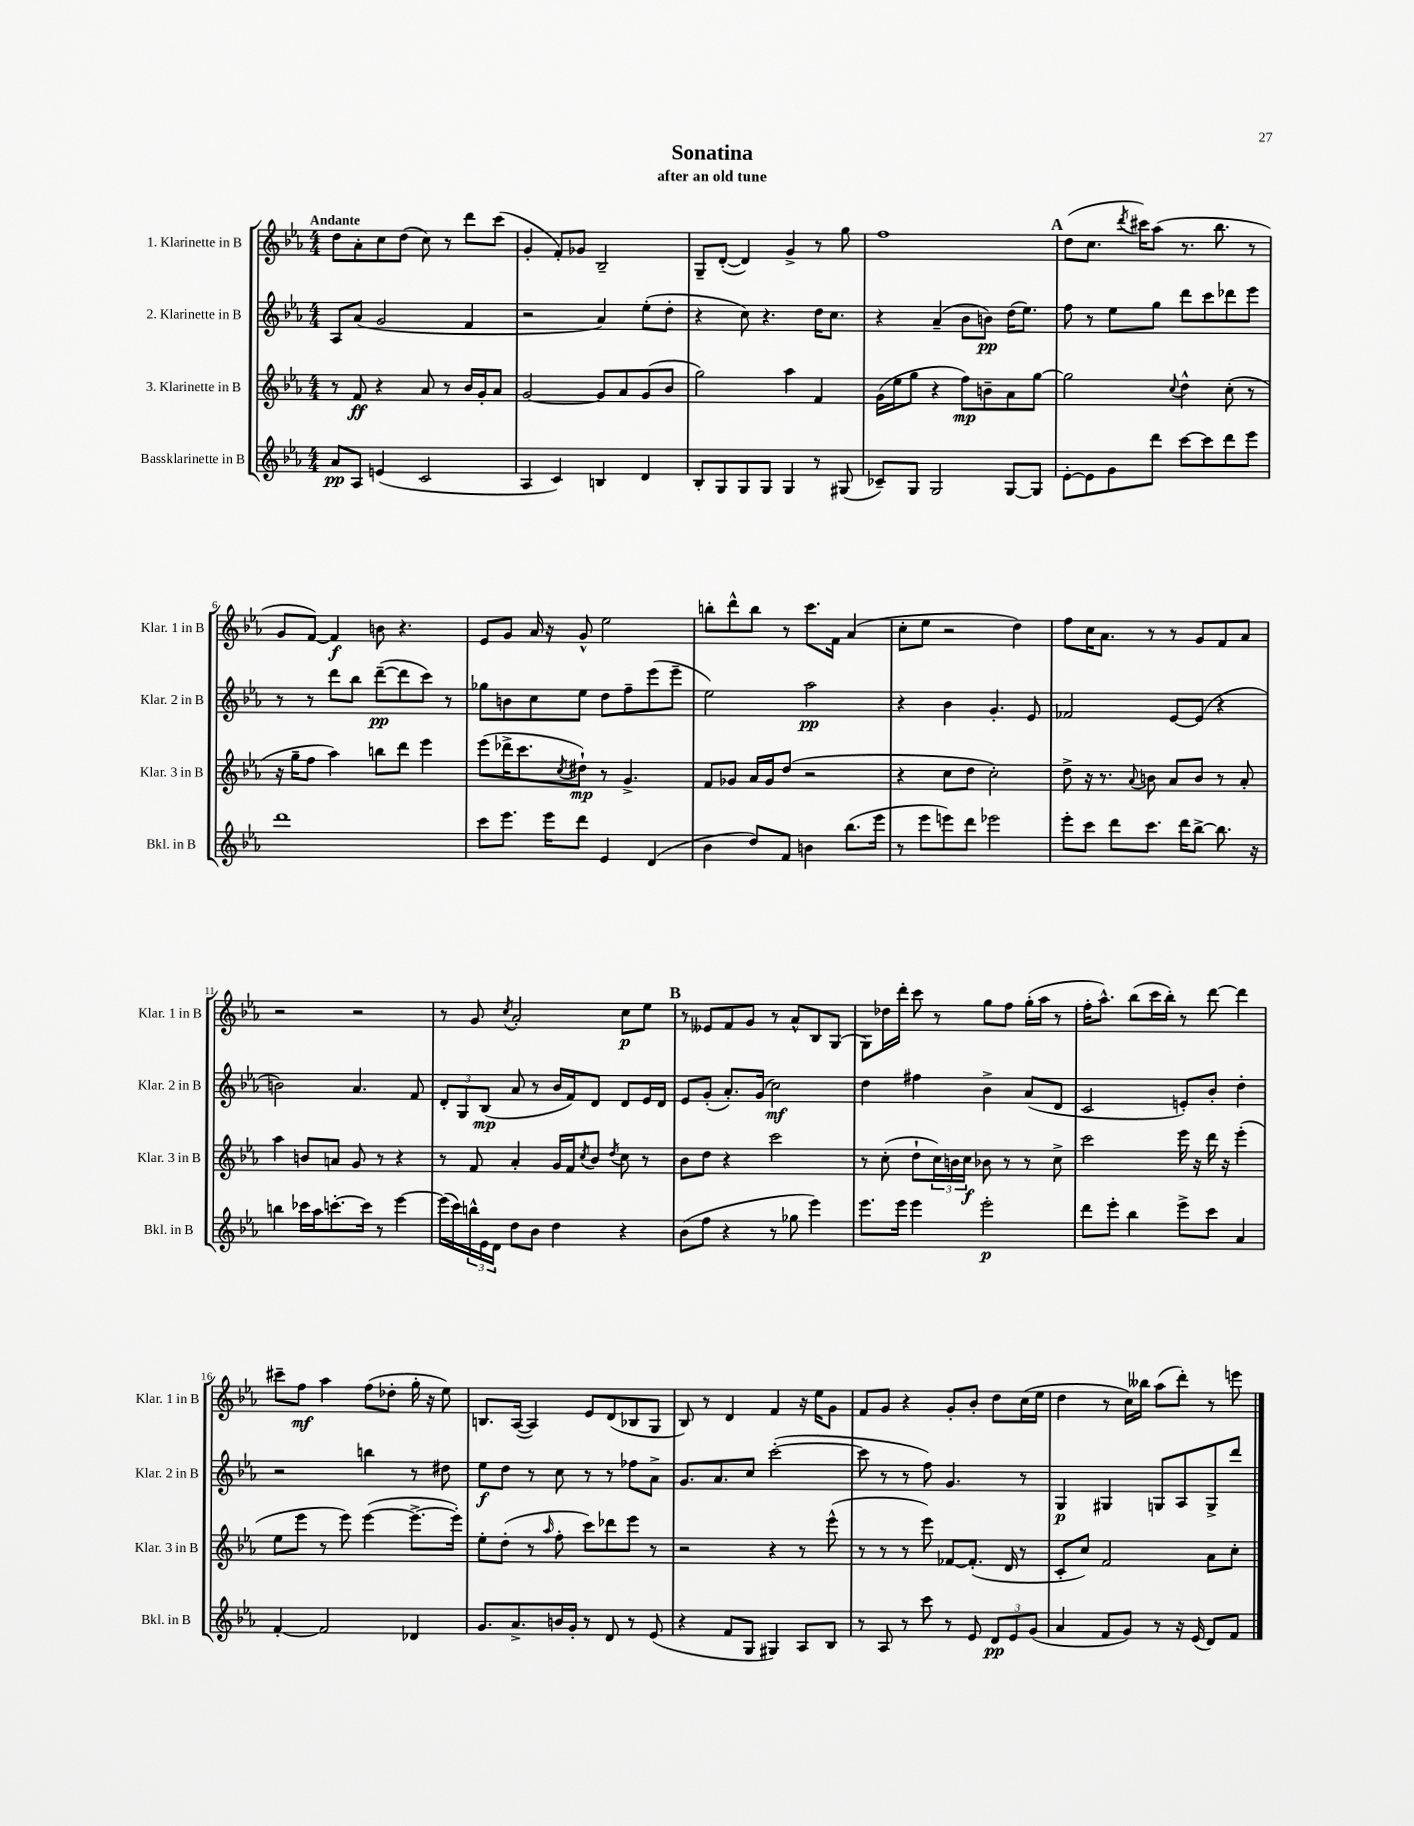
\header { title = "Sonatina" subtitle = "after an old tune" }
<<
\new StaffGroup <<
\new Staff = "s0" \with { instrumentName = "1. Klarinette in B" shortInstrumentName = "Klar. 1 in B" } {
    \clef treble \key ees \major \numericTimeSignature \time 4/4 \tempo "Andante"
    d''8 aes'8-. c''8 d''8( c''8) r8 d'''8 c'''8( |
    g'4-. f'8-.) ges'8 bes2-- |
    g8-- d'8~-.( d'4) g'4-> r8 g''8 |
    f''1 |
    \mark \markup { \bold "A" } d''8( c''8. \acciaccatura { d'''8 } cis'''16) aes''8( r8. bes''8. r8 |
    g'8 f'8~) f'4\f b'8 r4. |
    ees'8 g'8 aes'16 r16 g'8-^ ees''2 |
    b''8-. d'''8-^ b''8 r8 c'''8. f'16 aes'4( |
    c''8-. ees''8 r2 d''4) |
    f''8 c''16 aes'8. r8 r8 g'8 f'8 aes'8 |
    r2 r2 |
    r8 g'8 \acciaccatura { c''8 } aes'2-. c''8\p ees''8 |
    \mark \markup { \bold "B" } r8 eeses'8 f'8 g'8 r8 aes'8-^ bes8 g8( |
    g8) des''16 d'''16-. c'''8 r8 g''8 f''8 g''16-.( aes''16 r8 |
    f''16-. aes''8.-^) bes''8( c'''16 bes''16-.) r8 d'''8~ d'''4 |
    cis'''8-- f''8\mf aes''4 f''8( des''8-. g''16-. r16 ees''8) |
    b8. aes16~( aes4) ees'8 d'8( bes8 g8 |
    bes8) r8 d'4 f'4 r16 ees''16 g'8 |
    f'8 g'8 r4 g'8-. bes'8-. d''8 c''16( ees''16 |
    d''4 r8 c''16) beses''16 aes''8( d'''8-.) r8 e'''8 \bar "|." |
}
\new Staff = "s1" \with { instrumentName = "2. Klarinette in B" shortInstrumentName = "Klar. 2 in B" } {
    \clef treble \key ees \major \numericTimeSignature \time 4/4
    aes8 aes'8( g'2 f'4 |
    r2 aes'4) ees''8-.( d''8-. |
    r4 c''8) r4. d''16 c''8. |
    r4 aes'4--( bes'8 b'8\pp) d''16( ees''8.) |
    \mark \markup { \bold "A" } f''8 r8 ees''8 g''8 d'''8 c'''8 des'''8 ees'''8 |
    r8 r8 d'''8 bes''8 d'''8~--\pp( d'''8 c'''8) r8 |
    ges''8 b'8 c''8 ees''8 d''8 f''8-- ees'''8( ees'''8-- |
    ees''2) aes''2\pp |
    r4 bes'4 g'4.-. ees'8 |
    fes'2 ees'8~ ees'8( r4 |
    b'2) aes'4. f'8 |
    \tuplet 3/2 { d'8-. g8 bes8\mp( } aes'8 r8 bes'16 f'16) d'8 d'8 ees'16 d'16 |
    \mark \markup { \bold "B" } ees'8 g'8-.( aes'8.-.) g'16( c''2\mf) |
    d''4 fis''4 bes'4-> aes'8( d'8 |
    c'2 e'8-.) bes'8-. d''4-. |
    r2 b''4 r8 dis''8 |
    ees''8\f d''8 r8 c''8 r8 r8 fes''8 aes'8-> |
    g'8. aes'8. c''8 c'''2~-.( |
    c'''8 r8 r8 f''8) g'4. r8 |
    g4\p gis4 g8 aes8 g8-> d'''8 \bar "|." |
}
\new Staff = "s2" \with { instrumentName = "3. Klarinette in B" shortInstrumentName = "Klar. 3 in B" } {
    \clef treble \key ees \major \numericTimeSignature \time 4/4
    r8 f'8\ff r4 aes'8 r8 bes'16 g'16-. aes'8 |
    g'2~ g'8 aes'8 g'8( bes'8 |
    g''2) aes''4 f'4 |
    g'16( ees''16 g''8 r4 f''8\mp) b'8-- aes'8 g''8~ |
    \mark \markup { \bold "A" } g''2 \appoggiatura { c''8 } d''4-^ c''8-.( r8 |
    r16 g''16-- f''8 aes''4) b''8 d'''8 ees'''4 |
    ees'''8( des'''16-> c'''8. \acciaccatura { c''8 } dis''8-!\mp) r8 g'4.-> |
    f'8 ges'8 aes'16 ges'16 d''8( r2 |
    r4 c''8 d''8 c''2-.) |
    d''8-> r16 r8. \appoggiatura { aes'8 } b'8 aes'8 b'8 r8 aes'8-. |
    aes''4 b'8 a'8 g'8 r8 r4 |
    r8 f'8 aes'4-. g'16 f'16 \acciaccatura { c''8 } bes'8 \acciaccatura { d''8 } c''8 r8 |
    \mark \markup { \bold "B" } bes'8 d''8 r4 c'''2 |
    r8 c''8-.( d''8-! \tuplet 3/2 { c''16) b'16 c''16\f } bes'8 r8 r8 c''8-> |
    c'''2 ees'''16 r16 d'''16 r16 ees'''4-.( |
    ees''8 ees'''8 r8 ees'''8) ees'''4~( ees'''8.~-> ees'''16-.) |
    ees''8-. d''8-.( r8 \grace { aes''16 } f''8-. c'''8) des'''8 ees'''8 r8 |
    r2 r4 r8 ees'''8-^( |
    r8 r8 r8 ees'''8) fes'8~ fes'8.-.( d'16 r8 |
    c'8-. c''8) f'2 aes'8 c''8-. \bar "|." |
}
\new Staff = "s3" \with { instrumentName = "Bassklarinette in B" shortInstrumentName = "Bkl. in B" } {
    \clef treble \key ees \major \numericTimeSignature \time 4/4
    aes'8\pp aes8 e'4( c'2 |
    aes4 c'4) b4 d'4 |
    bes8-. g8 g8 g8 g4 r8 gis8( |
    ces'8--) g8 g2 g8~ g8 |
    \mark \markup { \bold "A" } ees'8~-. ees'8 g'8 d'''8 c'''8~ c'''8 d'''8 ees'''8 |
    d'''1 |
    c'''8 ees'''8. ees'''16 d'''8 ees'4 d'4( |
    bes'4 d''8) f'8 b'4 bes''8.( ees'''16 |
    r8 ees'''8 e'''8) d'''8 ees'''2 |
    ees'''8-. c'''8 d'''8 c'''8. d'''16 bes''8~-> bes''8. r16 |
    b''4 ces'''16 aes''16 c'''8.~-. c'''16 r8 ees'''4~ |
    ees'''16( c'''16) \tuplet 3/2 { b''16-^ ees'16 d'16 } d''8 bes'8 d''4 r4 |
    \mark \markup { \bold "B" } bes'8( f''8 r4 r8 ges''8 ees'''4) |
    ees'''8. ees'''16 ees'''4 ees'''2-.\p |
    d'''8 ees'''8-. bes''4 ees'''8-> c'''8 aes'4 |
    f'4~-. f'2 des'4 |
    g'8. aes'8.-> b'16 g'16-. r8 d'8 r8 ees'8( |
    r4 f'8 g8 gis4) aes8 bes8 |
    r8 aes8 r8 c'''8 r8 ees'8 \tuplet 3/2 { d'8\pp ees'8 g'8( } |
    aes'4 f'8 g'8) r8 r16 ees'16( d'8) f'8 \bar "|." |
}
>>
>>
